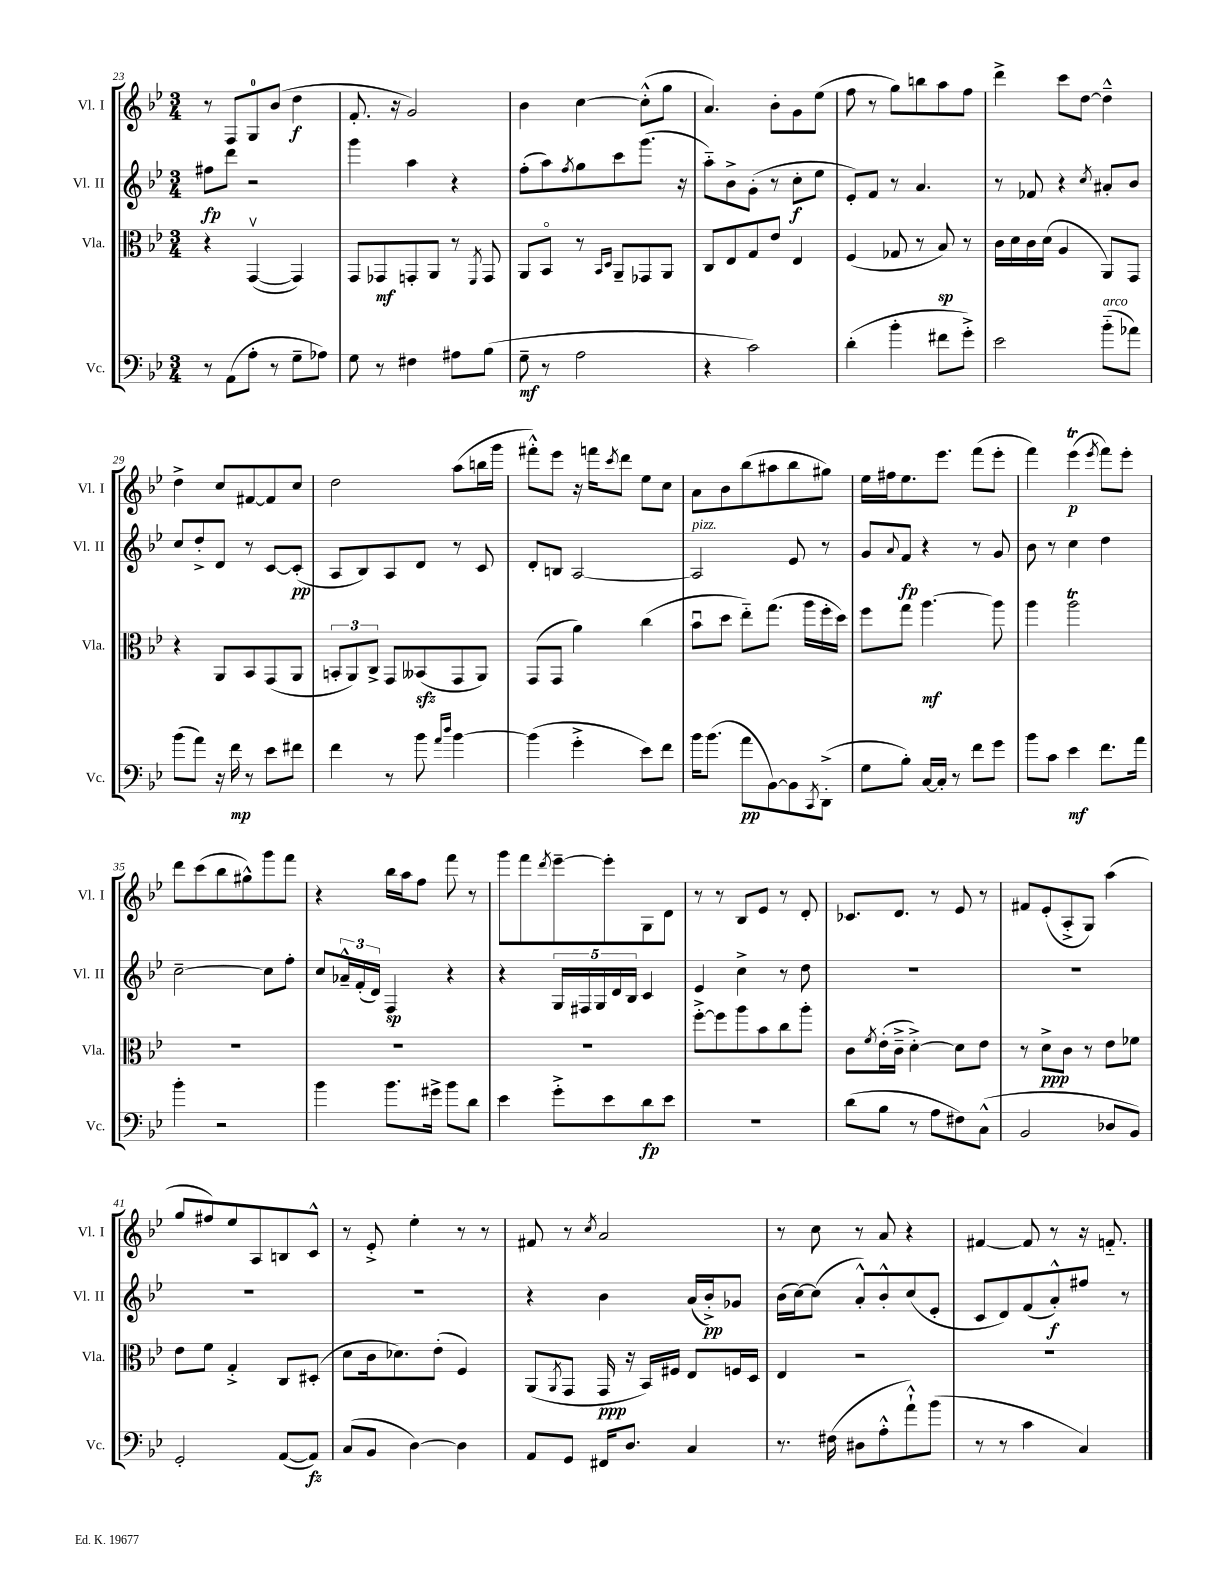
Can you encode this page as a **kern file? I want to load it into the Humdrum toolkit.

**kern	**kern	**kern	**kern
*staff4	*staff3	*staff2	*staff1
*clefF4	*clefC3	*clefG2	*clefG2
*k[b-e-]	*k[b-e-]	*k[b-e-]	*k[b-e-]
*M3/4	*M3/4	*M3/4	*M3/4
8r	4r	8ff#	8r
(8AA	.	8ddd	8F
8A'	([4GGv	2r	8G
8r	.	.	(8b-
8G~	4GG])	.	4dd
8A-)	.	.	.
=	=	=	=
8G	8GG	4ggg	8.f'
8r	8GG-	.	.
.	.	.	16r
4F#	8GG'	4aa	2g)
.	8AA	.	.
8A#	8r	4r	.
.	8qFF	.	.
(8B-	8GG	.	.
=	=	=	=
8G~	8AA	(8ff'	4b-
8r	8BB-o	8aa)	.
.	.	8qff	.
2A	8r	8gg	[4cc
.	16qqBB-	.	.
.	16qqD	.	.
.	8AA~	8ccc	.
.	8GG-	(8.ggg	(8cc'^^]
.	8AA	.	8gg
.	.	16r	.
=	=	=	=
4r	8C	8aa'~)	4.a)
.	8E-	8b-^	.
2c)	8G	(8g'	.
.	8e-	8r	8b-'
.	4E-	8cc'	8g
.	.	8ee-	(8ee-
=	=	=	=
(4d'	(4F	8e-')	8ff
.	.	8f	8r
4b-'	8G-	8r	8gg)
.	8r	4.a	8bb
8f#	8B-)	.	8aa
8g'^)	8r	.	8ff
=	=	=	=
2e-	16c	8r	4ddd^
.	16d	.	.
.	16c	8f-	.
.	(16d	.	.
.	4A	4r	8ccc
.	.	.	[8dd
.	.	8qcc	.
(8b-'~	8AA)	8a#'	4dd~^^]
8a-)	8GG	8b-	.
=	=	=	=
(8b-	4r	8cc	4dd^
8a)	.	8dd'^	.
16r	8AA	8d	8cc
16f	.	.	.
8r	8BB-	8r	[8f#
8e-	(8GG	[8c	8f#]
8f#	8AA	(8c']	8cc
=	=	=	=
4f	12BB'	8A	2dd
.	12AA)	.	.
.	.	8B-)	.
.	12C^	.	.
8r	8GG	8A	.
8b-	(8BB--	8d	.
16qqa	.	.	.
16qqdd	.	.	.
[4b-	8GG	8r	(8aa
.	8AA)	8c	16bb
.	.	.	16ggg
=	=	=	=
(4b-]	(8GG	8d'	8fff#'^^)
.	8GG	8B	8eee-
4g'^	4a)	[2A	16r
.	.	.	16fff
.	.	.	8qccc
.	.	.	8ddd
8e-)	(4cc	.	8ee-
8f	.	.	8cc
=	=	=	=
16b-	8b-u	2A]	8a
(8.b-	.	.	.
.	8dd	.	8b-
8a	8ee-'~)	.	(8bb-
[8BB-)	(8.gg	.	8aa#
8BB-]	.	8e-	8bb-
.	16aa	.	.
8qCC	.	.	.
(8DD'^	16ff'	8r	8gg#)
.	16dd)	.	.
=	=	=	=
8G	8ff	8g	16ee-
.	.	.	16ff#
.	.	8qqa	.
8B-')	8gg	8f	8.ee-
[16C	[4.aa	4r	.
16C']	.	.	8.eee-
8r	.	.	.
8f	.	8r	(8fff
8g	8aa]	8g	8eee-'
=	=	=	=
8b-	4aa	8b-	4fff)
8c	.	8r	.
4e-	2aa	4cc	(4eee-
.	.	.	8qeee-
8.f	.	4dd	8fff)
.	.	.	8eee-'
16a	.	.	.
=	=	=	=
4b-'	2.r	[2cc~	8ddd
.	.	.	(8ccc
2r	.	.	8bb-
.	.	.	8gg#^^)
.	.	8cc]	8ggg
.	.	8ff'	8fff
=	=	=	=
4b-	2.r	8cc	4r
.	.	24a-~^^	.
.	.	(24f'	.
.	.	24d)	.
8.b-	.	4F	16bb-
.	.	.	16aa
.	.	.	8ff
16g#^	.	.	.
8b-	.	4r	8fff
8d	.	.	8r
=	=	=	=
4e-	2.r	4r	8ggg
.	.	.	8fff
.	.	.	8qddd
8g'^	.	20G	[8eee-~
.	.	20F#	.
.	.	20G	.
8e-	.	.	8eee-']
.	.	20d	.
.	.	20B-	.
8d	.	4c	8G
8e-	.	.	8d
=	=	=	=
2.r	[8ff'^	4e-	8r
.	8ff]	.	8r
.	8aa	4cc^	8B-
.	8b-	.	8e-
.	8cc	8r	8r
.	8aa'	8dd	8d'
=	=	=	=
(8d	8c	2.r	8.c-
.	8qf	.	.
8B-	(16e-'	.	.
.	16c~^	.	8.d
8r	[4d'^)	.	.
8A	.	.	8r
8F#)	8d]	.	8e-
(8C^^	8e-	.	8r
=	=	=	=
2BB-	8r	2.r	8f#
.	8d^	.	(8e-'
.	8c	.	8A'^
.	8r	.	8G)
8D-	8e-	.	(4aa
8BB-)	8f-	.	.
=	=	=	=
2GG'	8e-	2.r	8gg
.	8f	.	8ff#)
.	4G'^	.	8ee-
.	.	.	8A
([8AA	8C	.	8B
8AA])	(8D#'	.	8c^^
=	=	=	=
(8C	8d	2.r	8r
8BB-	16c	.	8e-'^
.	8.d-)	.	.
[4D)	.	.	4ee-'
.	(8e-'	.	.
4D]	4F)	.	8r
.	.	.	8r
=	=	=	=
8AA	(8AA	4r	8f#
.	8qAA	.	.
8GG	8GG	.	8r
.	.	.	8qcc
16FF#	16GG	4b-	2a
8.D	16r	.	.
.	16BB-)	.	.
.	16F#	.	.
4C	8E-	(16a	.
.	.	16b-'^)	.
.	16F	8g-	.
.	16D	.	.
=	=	=	=
8.r	4E-	(16b-	8r
.	.	[16cc)	.
.	.	(8cc]	8cc
(16F#	.	.	.
8D#	2r	8a'^^)	8r
8A'^^	.	8b-'^^	8a
8a`^^)	.	(8cc	4r
(8b-	.	8e-'	.
=	=	=	=
8r	2.r	8c	[4f#
8r	.	8d)	.
4c	.	(8f	8f#]
.	.	8a'^^)	8r
4C)	.	8ff#	16r
.	.	.	8.f'~
.	.	8r	.
==	==	==	==
*-	*-	*-	*-
